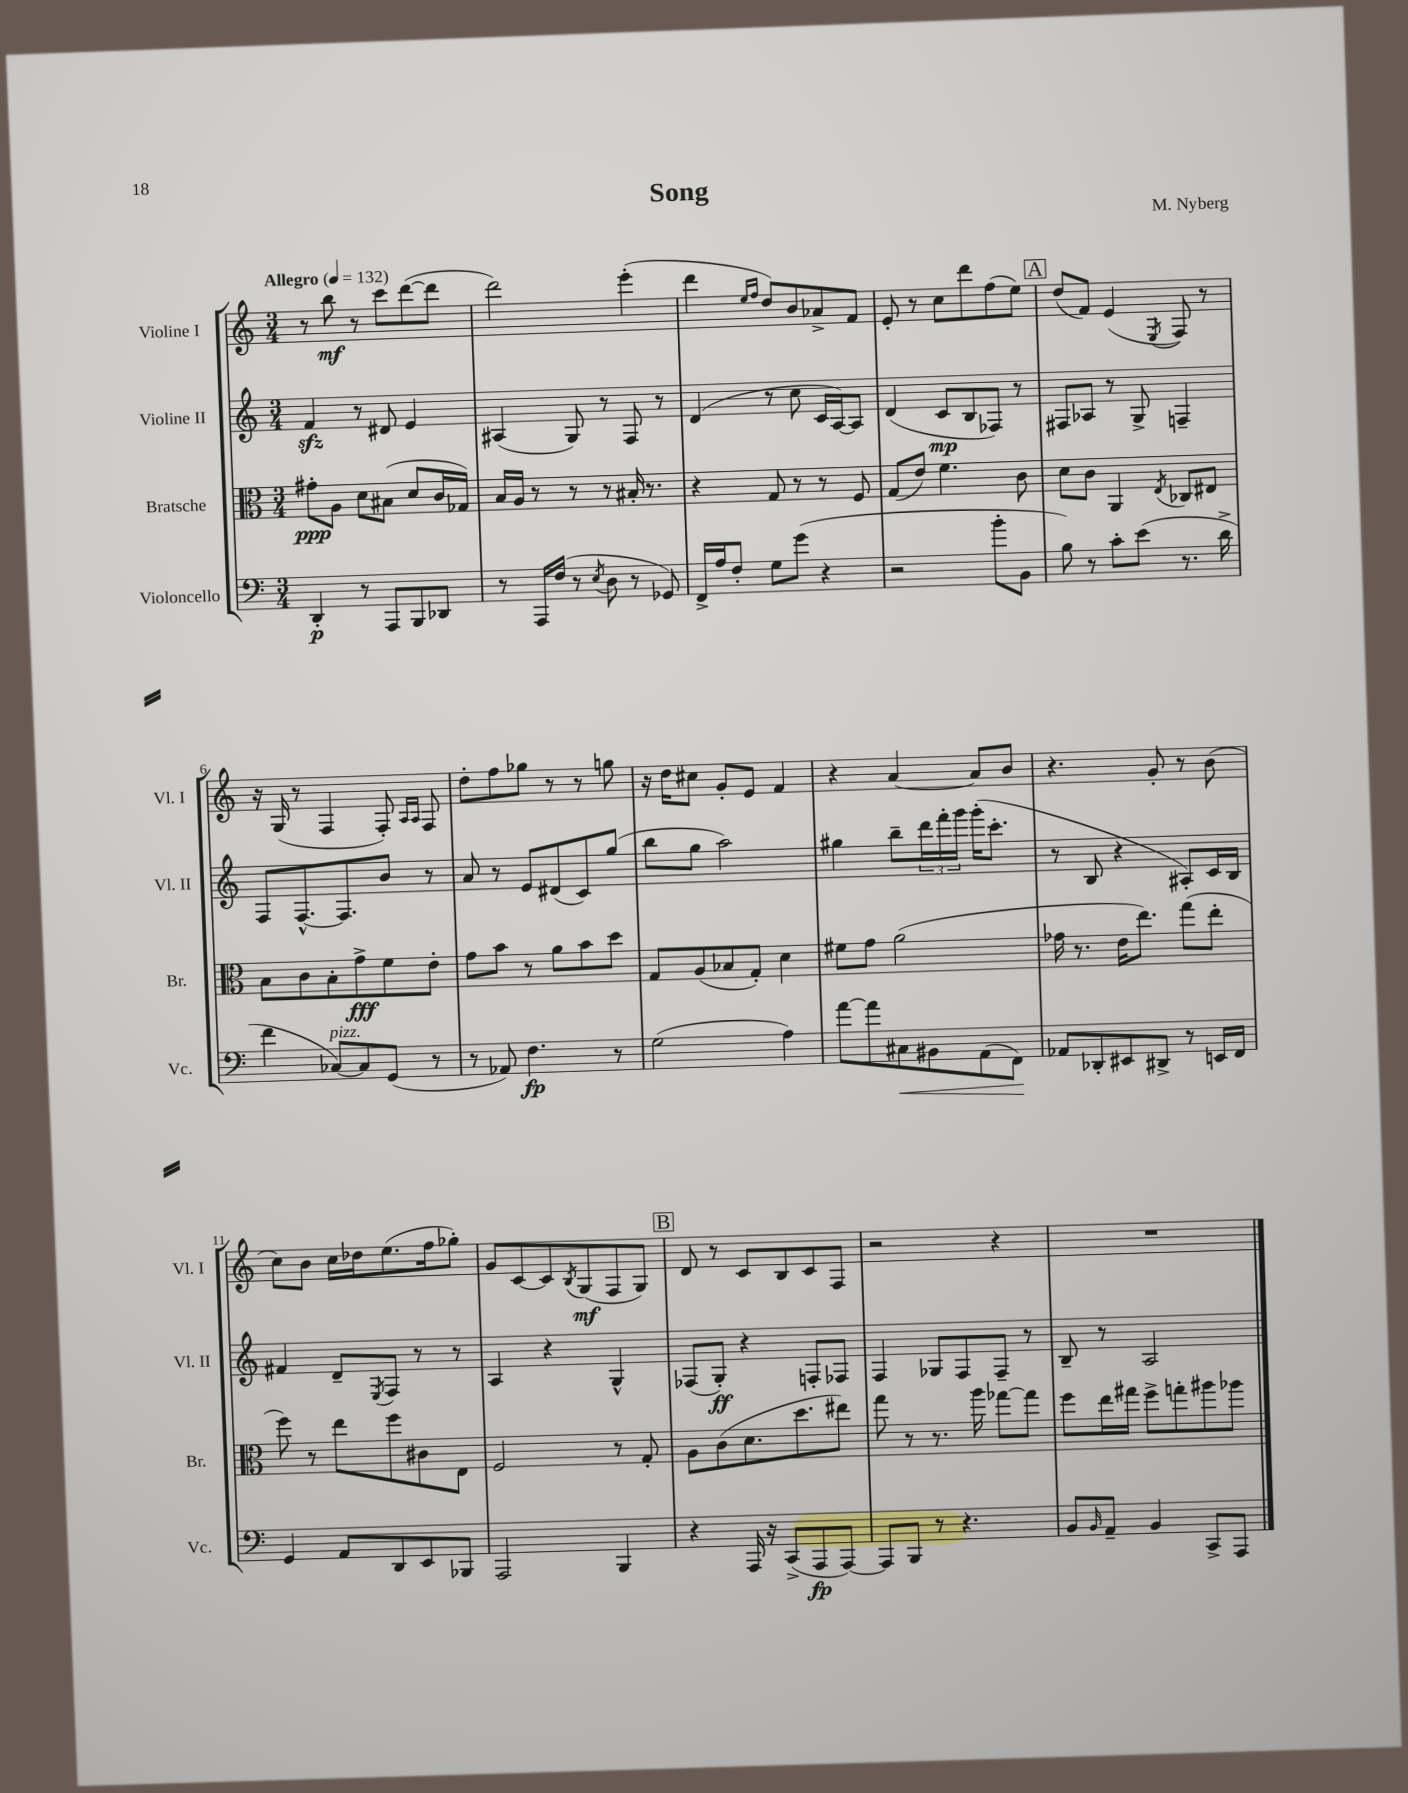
\header { title = "Song" composer = "M. Nyberg" }
<<
\new StaffGroup <<
\new Staff = "s0" \with { instrumentName = "Violine I" shortInstrumentName = "Vl. I" } {
    \clef treble \key c \major \numericTimeSignature \time 3/4 \tempo "Allegro" 4 = 132
    r8 b''8\mf r8 c'''8 d'''8~( d'''8 |
    d'''2) e'''4-.( |
    d'''4 \grace { e''16 f''16 } d''8) b'8 aes'8-> f'8 |
    e'8-. r8 c''8 d'''8 f''8( e''8) |
    \mark \markup { \box "A" } d''8( f'8) e'4( \acciaccatura { e8 } f8) r8 |
    r16 g16( r8 f4 f8-.) \grace { a16 a16 } f8 |
    d''8-. f''8 ges''8 r8 r8 g''8 |
    r16 d''16 cis''8 g'8-. e'8 f'4 |
    r4 a'4~ a'8 b'8 |
    r4. g'8-. r8 b'8( |
    c''8) b'8 c''16 des''16 e''8.( f''16 ges''8-.) |
    g'8 c'8~ c'8 \acciaccatura { b8 } g8\mf( f8 g8) |
    \mark \markup { \box "B" } d'8 r8 c'8 b8 c'8 f8 |
    r2 r4 |
    R2. \bar "|." |
}
\new Staff = "s1" \with { instrumentName = "Violine II" shortInstrumentName = "Vl. II" } {
    \clef treble \key c \major \numericTimeSignature \time 3/4
    f'4\sfz r8 dis'8 e'4 |
    ais4( g8) r8 f8 r8 |
    d'4( r8 c''8 c'16 a16~) a8 |
    d'4( c'8\mp b8 fes8) r8 |
    \mark \markup { \box "A" } fis8 aes8 r8 g8-> f4-- |
    f8 f8.~-^ f8. b'8 r8 |
    a'8 r8 e'8 dis'8( c'8) g''8( |
    b''8 g''8 a''2) |
    gis''4 b''8-- \tuplet 3/2 { d'''16 f'''16-. g'''16 } g'''16-.( c'''8.-. |
    r8 b8 r4 ais8-.) c'16 b16 |
    fis'4 d'8-- \acciaccatura { e8 } f8 r8 r8 |
    a4 r4 g4-^ |
    \mark \markup { \box "B" } fes8( g8-.\ff) r4 f8-. fes8 |
    f4 ges8 f8 f8-- r8 |
    b8-- r8 a2 \bar "|." |
}
\new Staff = "s2" \with { instrumentName = "Bratsche" shortInstrumentName = "Br." } {
    \clef alto \key c \major \numericTimeSignature \time 3/4
    gis'8-.\ppp a8 d'8 bis8( d'8 c'16 ges16) |
    b16 a16 r8 r8 r8 bis16-. r8. |
    r4 g8 r8 r8 f8 |
    g8( e'8) f'4. c'8 |
    \mark \markup { \box "A" } d'8 c'8 a,4 \acciaccatura { e8 } ces8 eis8 |
    b8 c'8 b8-. g'8->\fff f'8 e'8-. |
    g'8 b'8 r8 a'8 b'8 d''8 |
    g8 a8( bes8 g8-.) d'4 |
    fis'8 g'8 a'2( |
    ges'16 r8. e'16 e''8.) g''8( e''8-. |
    f''8) r8 e''8 f''8 cis'8 e8 |
    f2 r8 g8-. |
    \mark \markup { \box "B" } a8 c'8( d'8. d''8. eis''8) |
    g''8 r8 r8. a''16 ges''8~ ges''8 |
    f''8 e''16 gis''16 f''8-> g''8-. ais''8 aes''8 \bar "|." |
}
\new Staff = "s3" \with { instrumentName = "Violoncello" shortInstrumentName = "Vc." } {
    \clef bass \key c \major \numericTimeSignature \time 3/4
    d,4-.\p r8 a,,8 b,,8 des,8 |
    r8 a,,16 f16( r8 \acciaccatura { e8 } d8 r8 ges,8) |
    f,16-> a16 f8-. g8 g'8( r4 |
    r2 b'8-. b,8 |
    \mark \markup { \box "A" } b8) r8 c'8-. e'8( r8. d'16-> |
    f'4 ces8~^\markup { \italic "pizz." }) ces8 g,8( r8 |
    r8 aes,8) f4.\fp r8 |
    g2( a4) |
    a'8~ a'8 cis8\< bis,8 a,8( f,8\!) |
    aes,8 des,8-. eis,8 dis,8-> r8 e,16 f,16 |
    g,4 a,8 d,8 e,8 bes,,8 |
    a,,2 b,,4 |
    \mark \markup { \box "B" } r4 a,,16 r16 c,8->( a,,8\fp a,,8~) |
    a,,8 b,,8 r8 r4. |
    b,8 \grace { b,16 } a,8-- b,4 c,8-> a,,8 \bar "|." |
}
>>
>>
